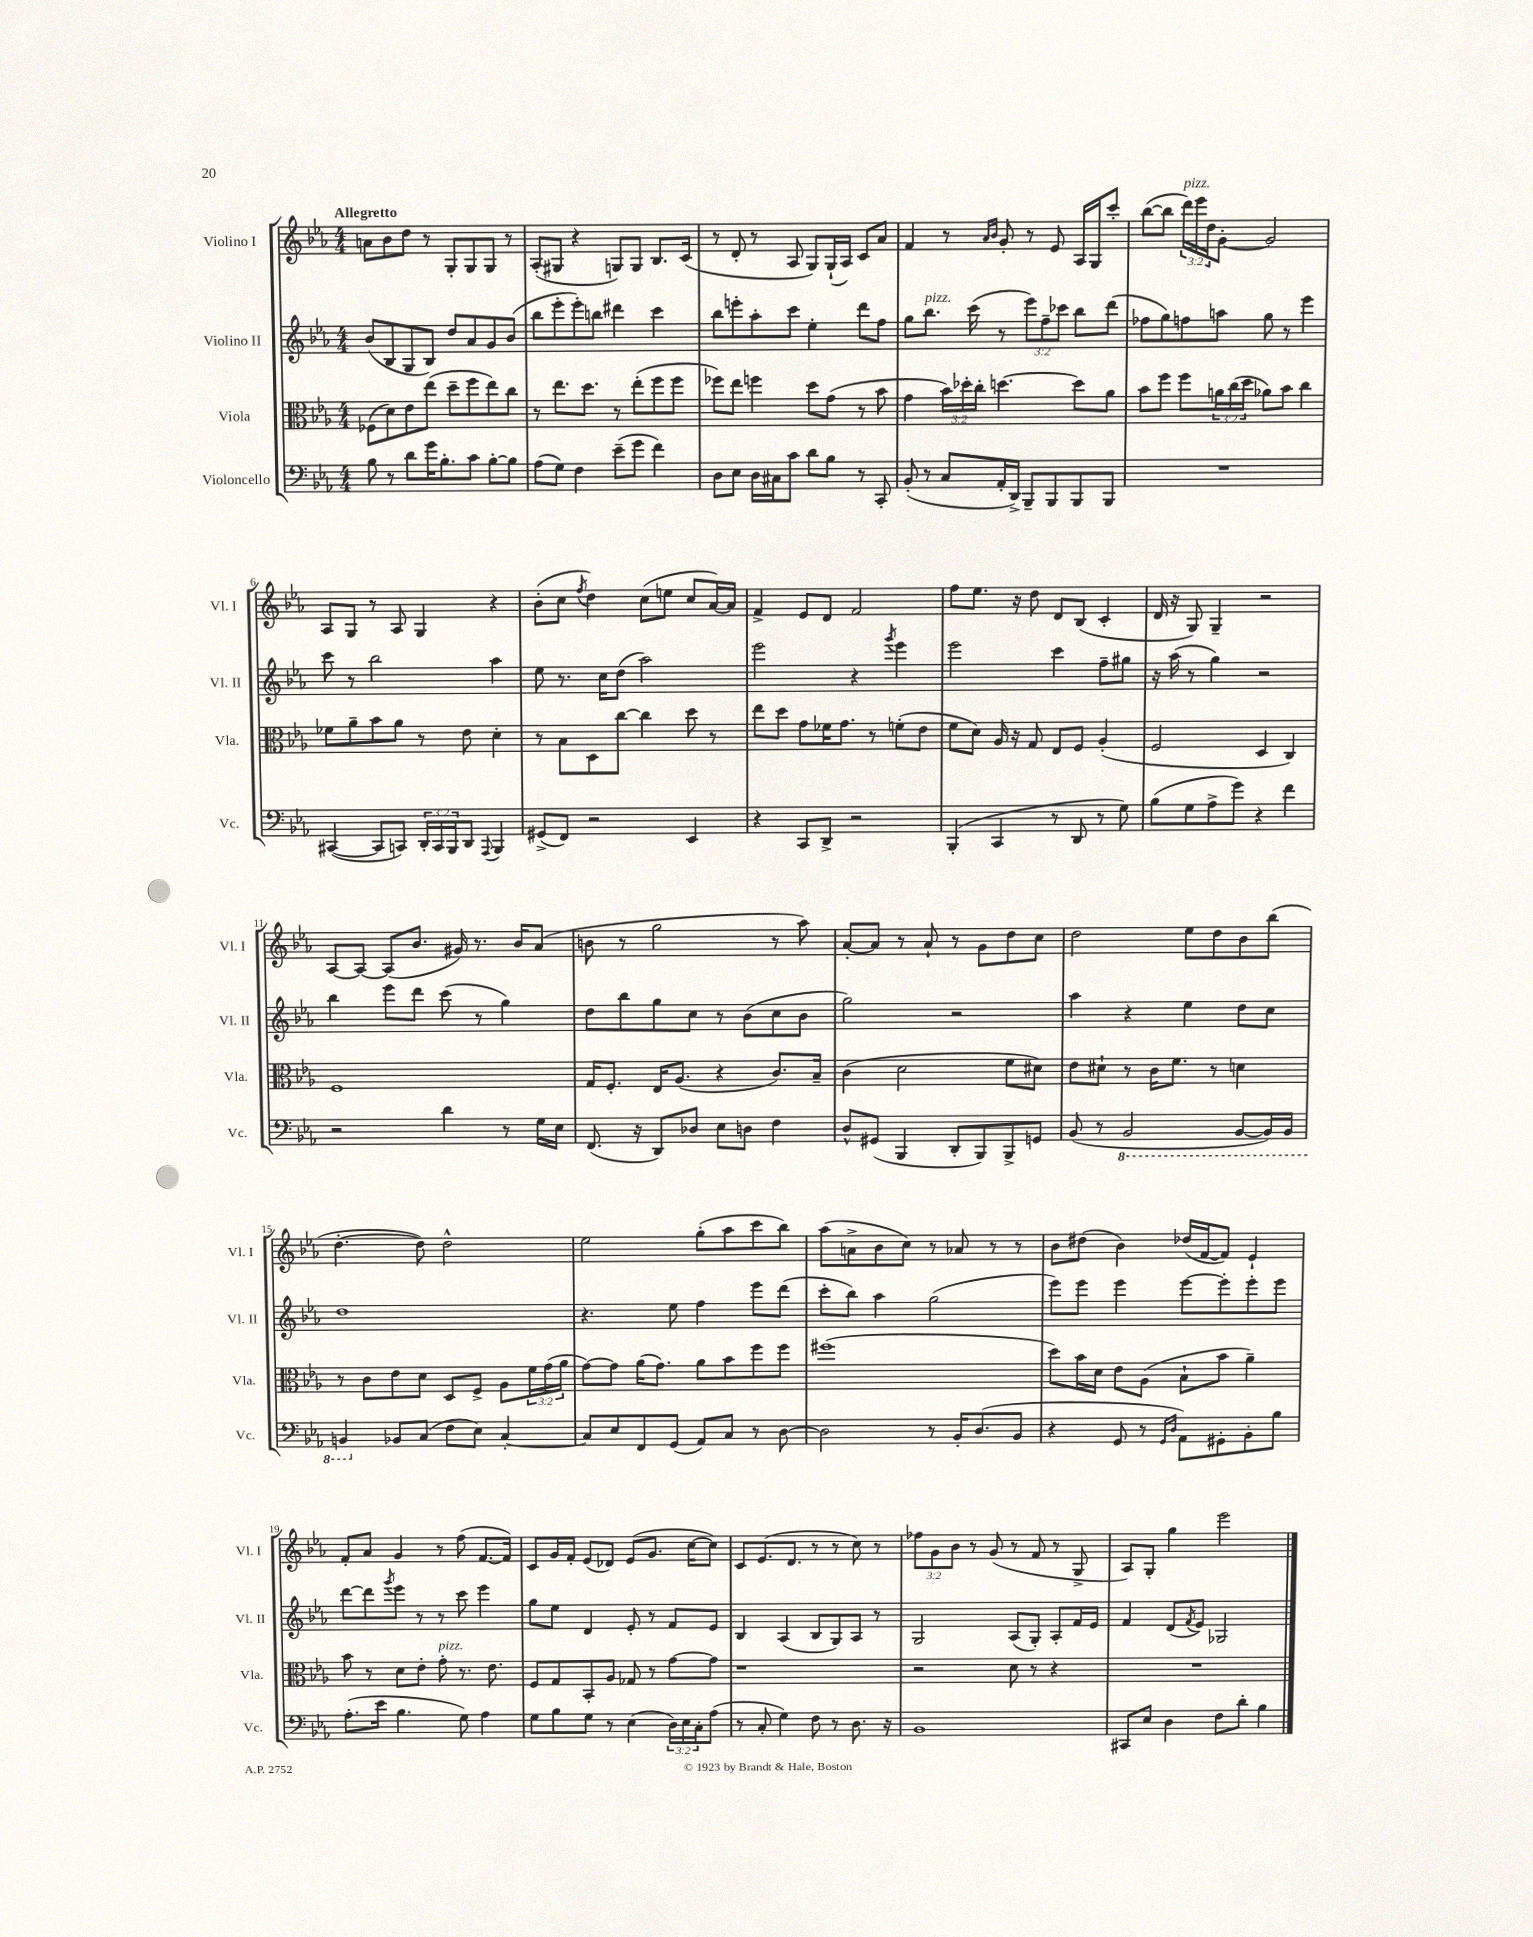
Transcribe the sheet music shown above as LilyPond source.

<<
\new StaffGroup <<
\new Staff = "s0" \with { instrumentName = "Violino I" shortInstrumentName = "Vl. I" } {
    \clef treble \key ees \major \numericTimeSignature \time 4/4 \override Staff.TupletNumber.text = #tuplet-number::calc-fraction-text \tempo "Allegretto"
    a'8 bes'8 d''8 r8 g8-. g8 g8 r8 |
    aes8-.( gis8 r4 g8) g8 bes8. c'16( |
    r8 d'8-. r8 aes8 g8) g16-!( aes16) c'8 aes'8 |
    f'4 r8 \grace { aes'16 bes'16 } g'8-. r8 ees'8 aes16 g16 c'''8-. |
    bes''8~( bes''8 \tuplet 3/2 { d'''16^\markup { \italic "pizz." }) ees'''16 d''16 } g'8~-. g'2 |
    aes8 g8 r8 aes8 g4 r4 |
    bes'8-.( c''8 \acciaccatura { f''8 } d''4) c''8( e''8 c''8 aes'16~) aes'16 |
    f'4-> ees'8 d'8 f'2 |
    f''8 ees''8. r16 d''8 d'8 bes8( c'4-. |
    d'16 r16 g8) g4-- r2 |
    aes8~ aes8~ aes8( bes'8. gis'16) r8. bes'16 aes'8( |
    b'8 r8 g''2 r8 aes''8) |
    aes'8~-. aes'8 r8 aes'8-! r8 g'8 d''8 c''8 |
    d''2 ees''8 d''8 bes'8 bes''8( |
    d''4.~-. d''8) d''2-^ |
    ees''2 g''8-.( aes''8 c'''8 bes''8) |
    aes''8( a'8-> bes'8 c''8) r8 aes'8 r8 r8 |
    bes'8 dis''8( bes'4) des''16( f'16~ f'8) ees'4-! |
    f'8-. aes'8 g'4 r8 f''8( f'8.~ f'16) |
    c'8 g'16 f'16-. ees'8( des'8) ees'8( g'8. c''16~ c''8) |
    c'8 ees'8.( d'8. r8 r8 c''8) r8 |
    \tuplet 3/2 { fes''8 g'8 bes'8 } r8 g'8( r8 f'8 r8 g8-> |
    aes8) g8-. g''4 ees'''2 \bar "|." |
}
\new Staff = "s1" \with { instrumentName = "Violino II" shortInstrumentName = "Vl. II" } {
    \clef treble \key ees \major \numericTimeSignature \time 4/4 \override Staff.TupletNumber.text = #tuplet-number::calc-fraction-text
    bes'8( bes8 g8 bes8) d''8 aes'8 g'8 bes'8( |
    bes''8 ees'''8-. ees'''8-.) b''8 dis'''4 c'''4 |
    bes''8 e'''8-. aes''8-. c'''8 ees''4-. d'''8 f''8 |
    g''8 bes''8.^\markup { \italic "pizz." } c'''16( r8 \tuplet 3/2 { ees'''8) f''8-- ces'''8 } bes''8 d'''8( |
    fes''8 g''8) f''8 a''8 g''8 r8 ees'''4 |
    c'''8 r8 bes''2 aes''4 |
    ees''8 r8. c''16 d''8( aes''2) |
    ees'''2 r4 \acciaccatura { g'''8 } ees'''4 |
    ees'''2 c'''4 f''8-- gis''8 |
    r16 aes''16( r8 g''4) r2 |
    bes''4 ees'''8 d'''8 c'''8( r8 g''4) |
    d''8 bes''8 g''8 c''8 r8 bes'8( c''8 bes'8 |
    g''2) r2 |
    aes''4 r4 ees''4 d''8 c''8 |
    d''1 |
    r4. ees''8 f''4 ees'''8 d'''8( |
    c'''8-. bes''8) aes''4 g''2( |
    ees'''8) ees'''8 ees'''4 ees'''8~ ees'''8-. ees'''8-. ees'''8 |
    d'''8~ d'''8 \acciaccatura { g'''8 } ees'''8 r8 r8 c'''8 ees'''4 |
    g''8 ees''8 d'4 ees'8-. r8 f'8 ees'8 |
    bes4 aes4( bes8 g8) aes8 r8 |
    g2 aes8( g8-.) aes8-. f'16 ees'16 |
    f'4 d'8( \acciaccatura { f'8 } ees'8) ges2 \bar "|." |
}
\new Staff = "s2" \with { instrumentName = "Viola" shortInstrumentName = "Vla." } {
    \clef alto \key ees \major \numericTimeSignature \time 4/4 \override Staff.TupletNumber.text = #tuplet-number::calc-fraction-text
    fes8( d'8) ees'8 ees''8( d''8-- f''8 ees''8) c''8 |
    r8 ees''8. d''8. r8 ees''8-.( f''8 f''8 |
    fes''8) ees''8 f''4 d''8 g'8( r8 bes'8 |
    g'4 \tuplet 3/2 { bes'16) des''16-. c''16-. } d''4.~ d''8 aes'8 |
    bes'8 f''8 f''8 \tuplet 3/2 { a'16 c''16( d''16 } aes'8) bes'8 c''4 |
    fes'8 aes'8-- bes'8 aes'8 r8 ees'8 d'4-. |
    r8 bes8 d8 c''8~ c''4 d''8 r8 |
    ees''8 d''8 g'8 fes'16 g'8. r8 f'8-.( ees'8 |
    f'8 d'8) aes16 r16 g8 ees8 f8 aes4-.( |
    f2 d4 c4) |
    f1 |
    g16 f8.-. ees16 aes8.( r4 c'8.) bes16-- |
    c'4( d'2 f'8 dis'8) |
    ees'8 dis'8-! r8 c'16 f'8. r8 d'4 |
    r8 c'8 ees'8 d'8 d8 f8-> aes8 \tuplet 3/2 { f'16 g'16( aes'16 } |
    g'8~) g'8 aes'16( g'8.) aes'8 bes'8 f''8 f''8 |
    fis''1( |
    d''8) bes'16 d'16 ees'8 aes8( bes8-! bes'8 aes'4--) |
    bes'8 r8 d'8 ees'8-. g'8-.^\markup { \italic "pizz." } r8. ees'8. |
    f8 g8 bes,8-. aes8 ges8 r8 g'8~ g'8 |
    r1 |
    r2 d'8 r8 r4 |
    R1 \bar "|." |
}
\new Staff = "s3" \with { instrumentName = "Violoncello" shortInstrumentName = "Vc." } {
    \clef bass \key ees \major \numericTimeSignature \time 4/4 \override Staff.TupletNumber.text = #tuplet-number::calc-fraction-text
    bes8 r8 d'8 g'16 bes8.-. c'8 bes8~-. bes8 |
    aes8( g8) f4 ees'8--( g'8 f'4) |
    d8 ees8 d16 cis16 c'8 d'8 bes8 r8 c,8-. |
    bes,8-.( r8 c8 aes,16-. d,16->) bes,,8-- bes,,8 bes,,8 bes,,8 |
    R1 |
    cis,4~( cis,8 c,8) \tuplet 3/2 { d,16-. c,16 bes,,16 } d,8 \appoggiatura { aes,,8 } bes,,4 |
    gis,8->( f,8) r2 ees,4 |
    r4 c,8 d,8-> r2 |
    bes,,4-.( c,4 r8 d,8 r8 g8) |
    bes8( g8 aes8-> g'8) r4 f'4 |
    r2 d'4 r8 g16 ees16 |
    f,8.( r16 d,8) des8 ees8 d8 f4 |
    d8-^ gis,8( bes,,4 d,8-. bes,,8) bes,,8-> g,8 |
    bes,8( r8 \ottava #-1 bes,,2 bes,,8~ bes,,16) bes,,16 |
    b,,4 \ottava #0 bes,!8 c8( f8 ees8) c4~-. |
    c8 ees8 f,8 g,8( aes,8) c8 r8 d8~ |
    d2 r8 bes,16-. d8.( bes,8 |
    r4 g,8 r8 \grace { g,16 d16 } aes,8) gis,8-. bes,8-. bes8 |
    aes8.-.( ees'16 bes4. g8) aes4 |
    g8 bes8 g8 r8 ees4( \tuplet 3/2 { d16) ees16 c16-. } aes8( |
    r8 c8-. g4) f8 r8 d8. r16 |
    bes,1 |
    cis,8 ees8 d4 f8 d'8-. bes4 \bar "|." |
}
>>
>>
